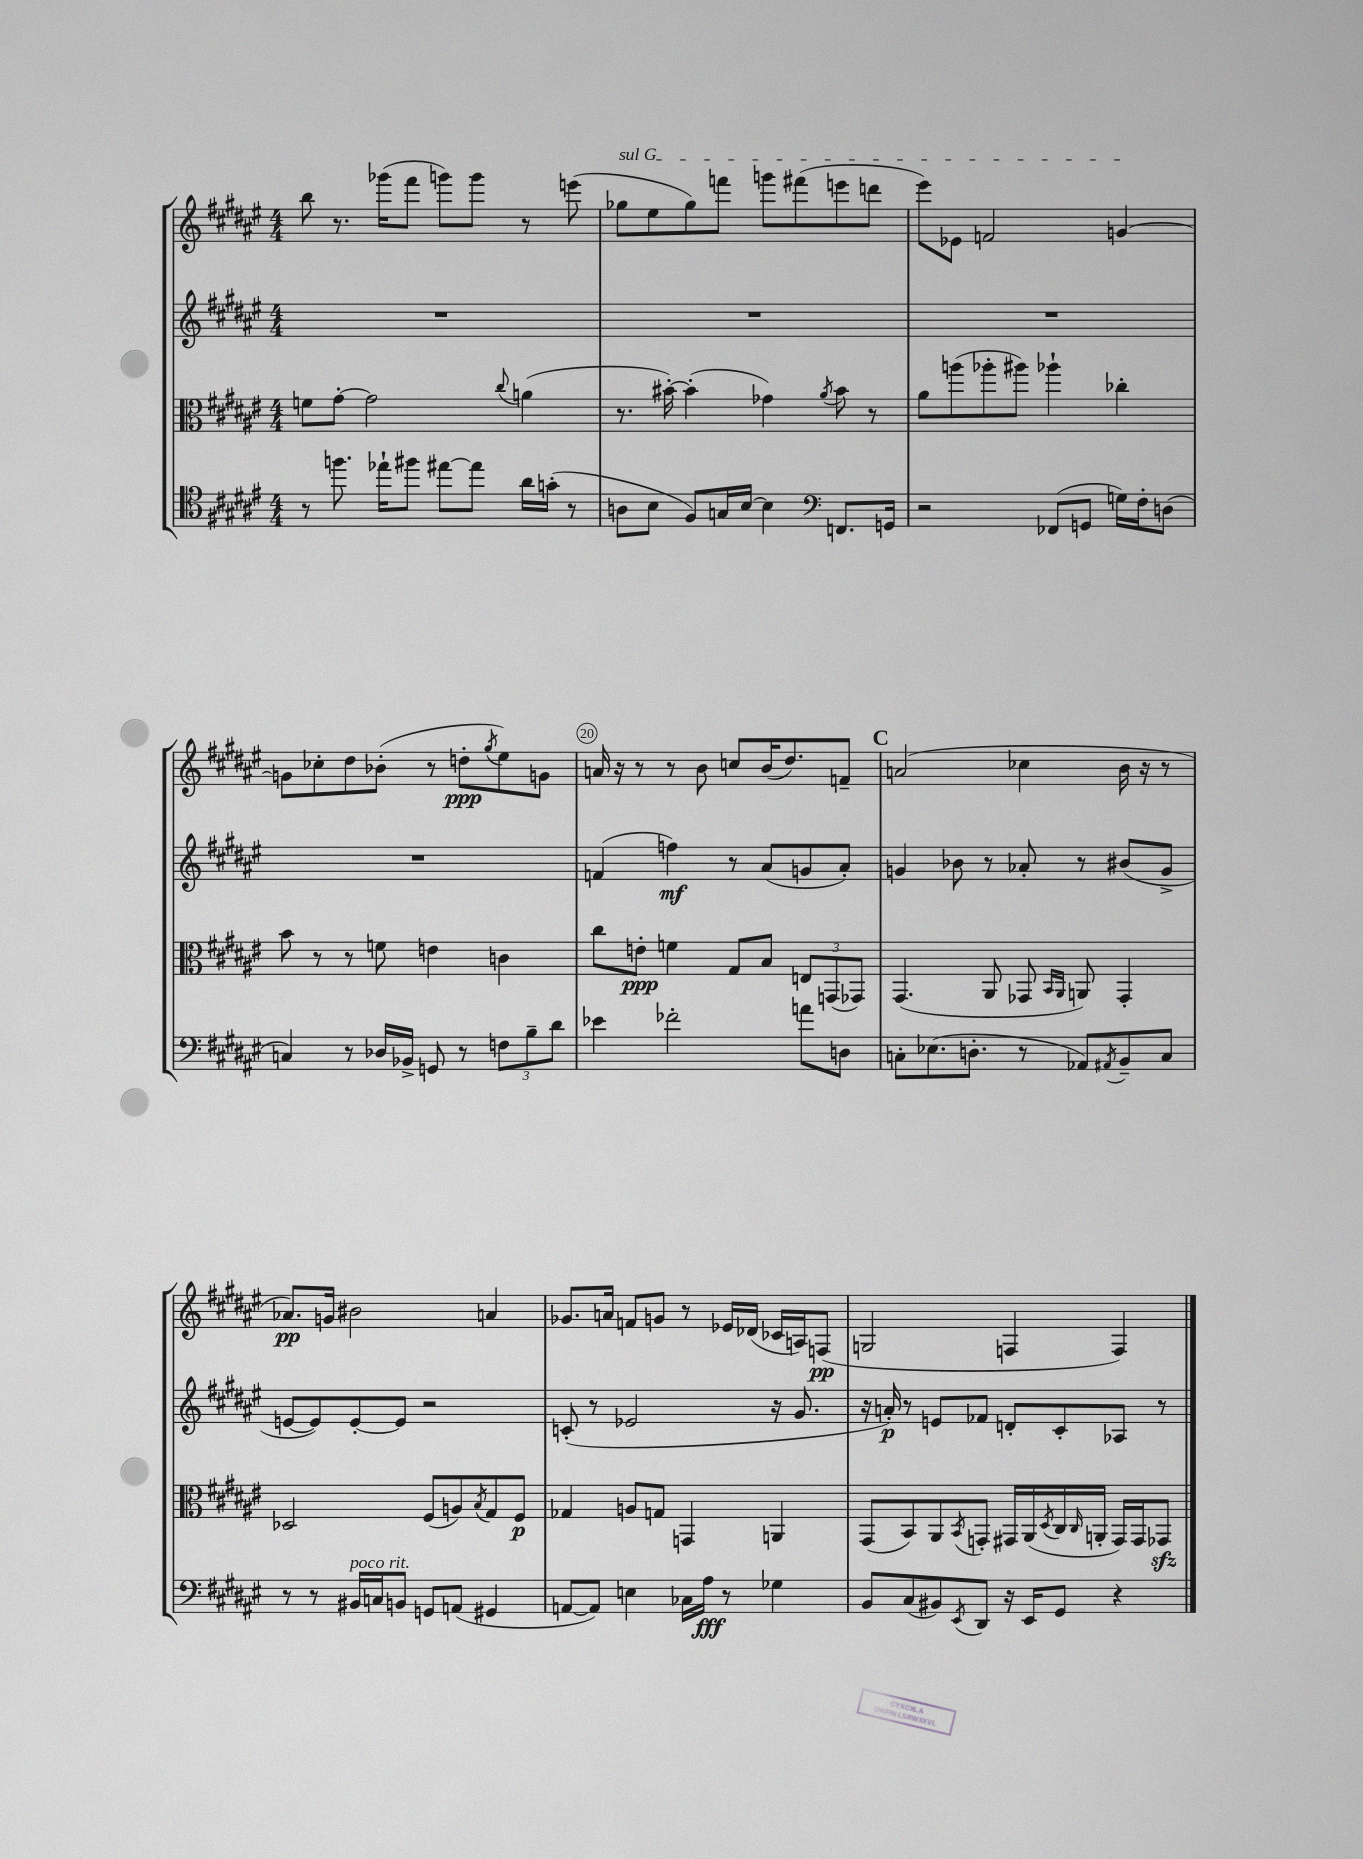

**kern	**kern	**kern	**kern
*staff4	*staff3	*staff2	*staff1
*clefC4	*clefC3	*clefG2	*clefG2
*k[f#c#g#d#a#e#]	*k[f#c#g#d#a#e#]	*k[f#c#g#d#a#e#]	*k[f#c#g#d#a#e#]
*M4/4	*M4/4	*M4/4	*M4/4
8r	8f\L	1r	8bb\
8.ff\	[8g#'\J	.	8.r
.	2g#\]	.	.
16ee-`\LK	.	.	(16ggg-\LK
8ff#\J	.	.	8fff#\J
[8ee#\L	.	.	8ggg\L)
8ee#\]J	.	.	8ggg\J
.	8qqcc#/	.	.
16a#\LL	(4a\	.	8r
(16g'\JJ	.	.	.
8r	.	.	(8eee\
=	=	=	=
8A\L	8.r	1r	8gg-\L
8B\J	.	.	8ee#\
.	[16b#'\)	.	.
8F#/L)	(4b#'\]	.	8gg-\)
16G/L	.	.	8fff\J
[16B/JJ	.	.	.
4B\]	4g-\)	.	8ggg\L
.	.	.	(8fff#\
*clefF4	*	*	*
.	8qa#/	.	.
8.FF/L	8b#\	.	8eee\
.	8r	.	8ddd\J
16GG/Jk	.	.	.
=	=	=	=
2r	8a#\L	1r	8eee#\L)
.	(8aa\	.	8e-\J
.	8aa-'\	.	2f/
.	8aa#\J)	.	.
(8FF-/L	4aa-`\	.	.
8GG/J	.	.	.
16G\LL)	4cc-'\	.	[4g/
16F#'\J	.	.	.
(8D\J	.	.	.
=	=	=	=
4C/)	8b\	1r	8g\]L
.	8r	.	8cc-'\
8r	8r	.	8dd#\
16D-/LL	8f\	.	(8b-'\J
16BB-^/JJ	.	.	.
8GG/	4e\	.	8r
8r	.	.	8dd'\L
.	.	.	8qgg#/
12F\L	4c\	.	8ee#\)
12B~\	.	.	.
.	.	.	8g\J
12d#\J	.	.	.
=	=	=	=
4e-\	8cc#\L	(4f/	16a/
.	.	.	16r
.	8e'\J	.	8r
2f-'\	4f\	4ff\)	8r
.	.	.	8b\
.	8G#/L	8r	8cc/L
.	8B/J	(8a#/L	(16b/K
.	.	.	8.dd#/)
8a\L	12E/L	8g/	.
.	(12GG/	.	.
8D\J	.	8a#'/J)	8f~/J
.	12GG-/J)	.	.
=	=	=	=
8C'\L	(4.GG#/	4g/	(2a/
(8.E-\	.	.	.
.	.	8b-\	.
8.D'\J	.	.	.
.	8AA#/	8r	.
8r	8GG-/	8a-'/	4cc-\
.	16qqBB/LL	.	.
.	16qqAA#/JJ	.	.
8AA-/L)	8AA/)	8r	.
8qAA#/	.	.	.
8BB~/	4GG-'/	(8b#/L	16b\
.	.	.	16r
8C/J	.	8g^/J	8r
=	=	=	=
8r	2D-/	[8e/L	8.a-/L)
8r	.	8e/])	.
.	.	.	16g/Jk
16BB#/LL	.	[8e'/	2b#\
16C/J	.	.	.
8BB/J	.	8e/]J	.
8GG/L	(8F#/L	2r	.
(8AA/J	8A/)	.	.
.	8qB/	.	.
4GG#/	8G#/	.	4a/
.	8F#/J	.	.
=	=	=	=
[8AA/L	4G-/	(8c'/	8.g-/L
8AA/]J)	.	8r	.
.	.	.	16a/Jk
4E\	8A/L	2e-/	8f/L
.	8G/J	.	8g/J
16C-\LL	4GG/	.	8r
16A#\JJ	.	.	.
8r	.	.	16e-/LL
.	.	.	(16d-/JJ
4G-\	4AA/	16r	16c-/LL
.	.	8.g#/	16A/J)
.	.	.	(8F/J
=	=	=	=
8BB/L	(8GG#/L	16r	2G/
.	.	16a'/)	.
(8C#/	8BB/)	8r	.
8BB#/)	8AA#/	8e/L	.
8qEE#/	8qBB/	.	.
8DD#/J	8GG'/J	8f-/J	.
16r	16GG#/LL	8d'/L	4F/
16EE#/LK	(16AA#/	.	.
.	8qD#/	.	.
8GG#/J	16C#/	8c#'/	.
.	16qqC#/	.	.
.	16AA'/JJ	.	.
4r	16GG#/LL)	8A-/J	4F/)
.	16GG#/J	.	.
.	8GG-/J	8r	.
==	==	==	==
*-	*-	*-	*-
